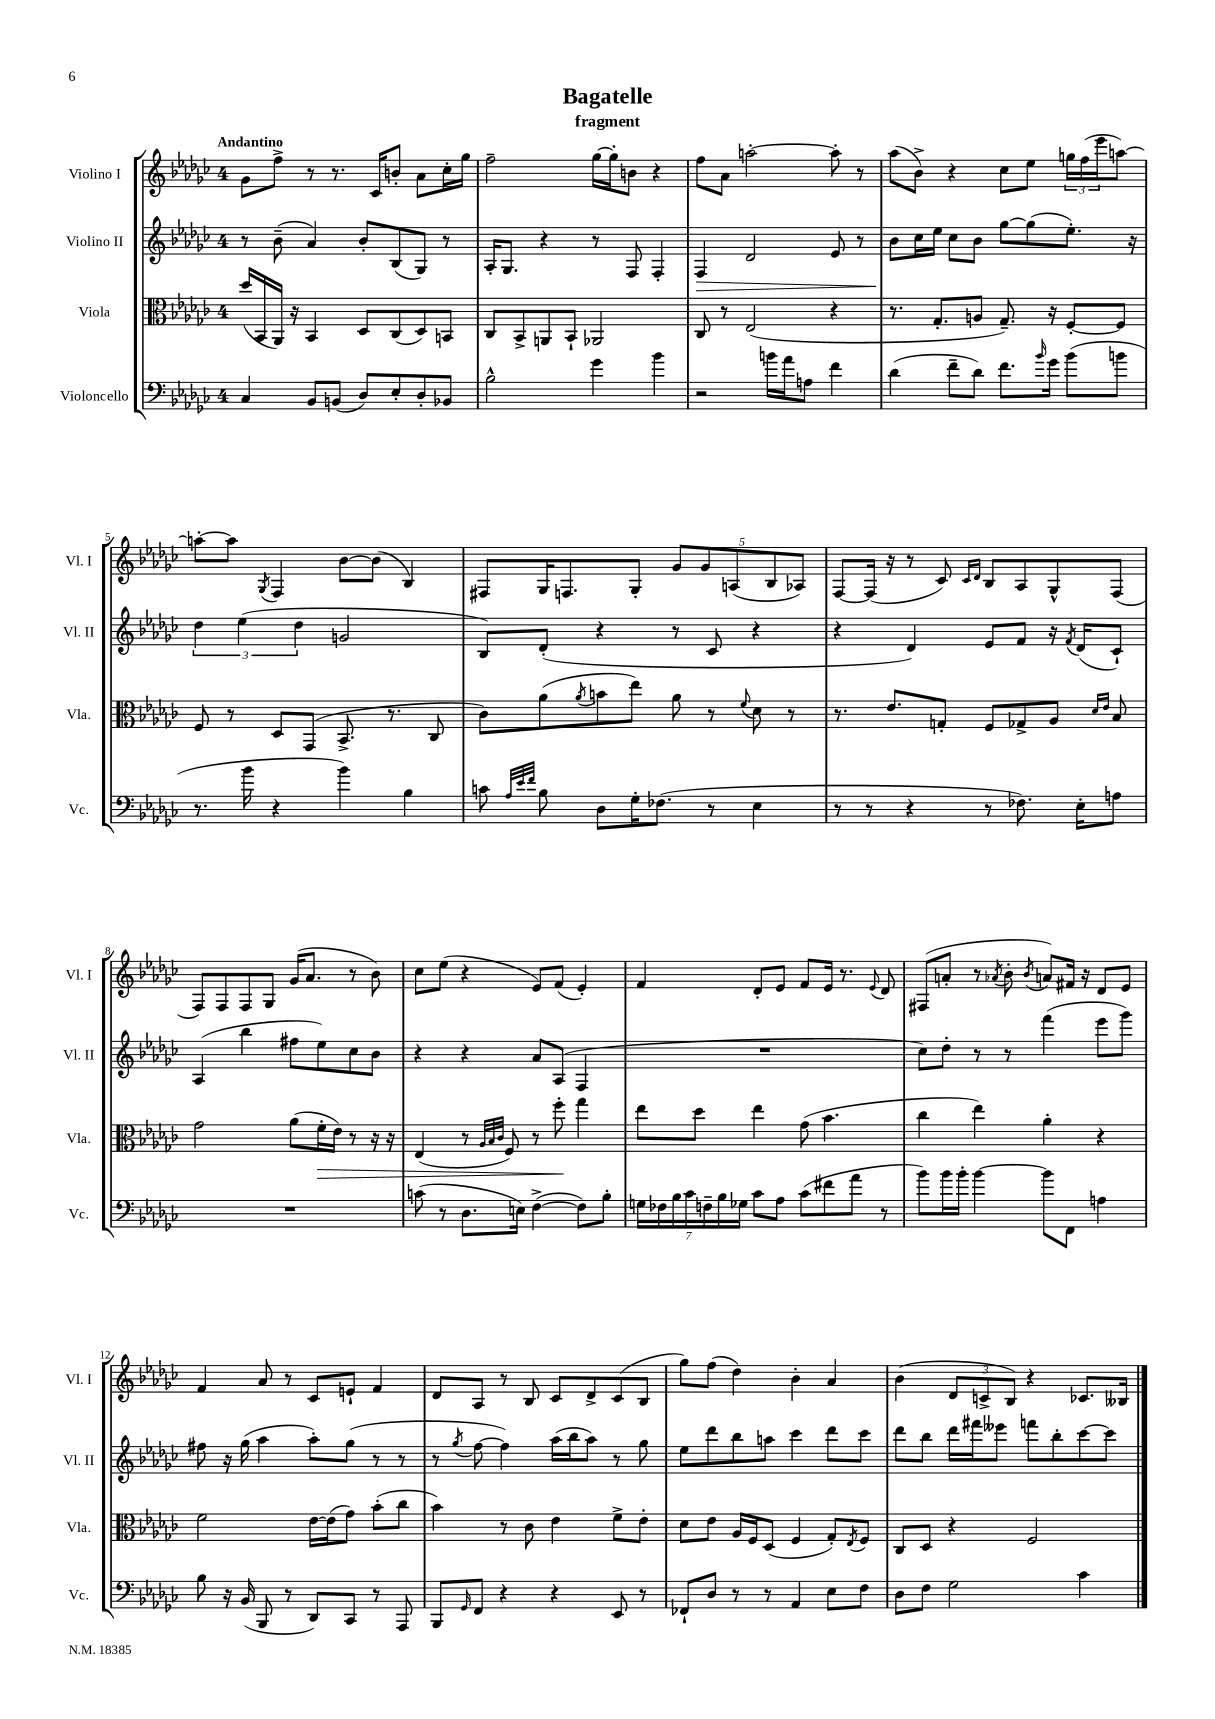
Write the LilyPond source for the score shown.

\header { title = "Bagatelle" subtitle = "fragment" }
<<
\new StaffGroup <<
\new Staff = "s0" \with { instrumentName = "Violino I" shortInstrumentName = "Vl. I" } {
    \clef treble \key ges \major \once \override Staff.TimeSignature.style = #'single-digit \time 4/4 \tempo "Andantino"
    ges'8 f''8-> r8 r8. ces'16 b'8-. aes'8 ces''16-. ges''16 |
    f''2-- ges''16~ ges''16-. b'8 r4 |
    f''8 aes'8 a''2~-. a''8-. r8 |
    aes''8( bes'8->) r4 ces''8 ees''8 \tuplet 3/2 { g''16 f''16( ees'''16 } a''8~) |
    a''8~-. a''8 \acciaccatura { ges8 } f4 bes'8~ bes'8( bes4) |
    fis8 ges16 f8. ges8-. \tuplet 5/4 { ges'8 ges'8 a8( bes8 aes8) } |
    f8~ f16( r16 r8 ces'8) \grace { ces'16 des'16 } bes8 aes8 ges8-^ f8( |
    f8) f8 f8 ges8 ges'16( aes'8. r8 bes'8) |
    ces''8 ees''8( r4 ees'8) f'8( ees'4-.) |
    f'4 des'8-. ees'8 f'8 ees'16 r8. \appoggiatura { ees'8 } des'8 |
    fis8( a'8-. r8 \acciaccatura { aes'8 } bes'8-. \acciaccatura { bes'8 } a'8) fis'16 r16 des'8 ees'8 |
    f'4 aes'8 r8 ces'8 e'8-! f'4 |
    des'8 aes8 r8 bes8 ces'8 des'8-> ces'8( bes8 |
    ges''8) f''8( des''4) bes'4-. aes'4 |
    bes'4( \tuplet 3/2 { des'8 c'8-> bes8) } r4 ces'8. beses16 \bar "|." |
}
\new Staff = "s1" \with { instrumentName = "Violino II" shortInstrumentName = "Vl. II" } {
    \clef treble \key ges \major \once \override Staff.TimeSignature.style = #'single-digit \time 4/4
    r8 bes'8--( aes'4) bes'8-. bes8( ges8) r8 |
    aes16-. ges8. r4 r8 f8 f4-. |
    f4\> des'2 ees'8 r8 |
    bes'8\! ces''16 ees''16 ces''8 bes'8 ges''8~ ges''8( ees''8.-.) r16 |
    \tuplet 3/2 { des''4 ees''4( des''4 } g'2 |
    bes8) des'8-.( r4 r8 ces'8 r4 |
    r4 des'4) ees'8 f'8 r16 \acciaccatura { f'8 } des'16( ces'8-!) |
    aes4( bes''4 fis''8 ees''8) ces''8 bes'8 |
    r4 r4 aes'8 aes8( f4 |
    R1 |
    ces''8) des''8-. r8 r8 f'''4( ees'''8 ges'''8) |
    fis''8 r16 ges''16( aes''4 aes''8-.) ges''8( r8 r8 |
    r8 \acciaccatura { ges''8 } f''8~ f''4) aes''16( bes''16 aes''8) r8 ges''8 |
    ees''8 des'''8 bes''8 a''8 ces'''4 des'''8 ces'''8 |
    des'''8 bes''8 des'''16 fis'''16 eeses'''8 f'''8 bes''8-. ces'''8~ ces'''8 \bar "|." |
}
\new Staff = "s2" \with { instrumentName = "Viola" shortInstrumentName = "Vla." } {
    \clef alto \key ges \major \once \override Staff.TimeSignature.style = #'single-digit \time 4/4
    des''16( bes,16 aes,16) r16 bes,4 des8 ces8( des8) b,8 |
    ces8 bes,8-> a,8 bes,8-! aes,2 |
    ces8 r8 ees2( r4 |
    r8. ges8.-. a8 ges8.--) r16 f8~-. f8 |
    f8 r8 des8 ges,8( bes,8.-> r8. ces8 |
    ces'8) aes'8( \acciaccatura { aes'8 } b'8 ees''8) aes'8 r8 \appoggiatura { f'8 } des'8 r8 |
    r8. ees'8. g8-. f8 ges8-> aes8 \grace { des'16 ees'16 } bes8 |
    ges'2 aes'8( f'16-.\> ees'16) r8 r16 r16 |
    ees4( r8 \grace { aes32 bes32 ces'32 } f8) r8 f''8-.\! ges''4 |
    ees''8 des''8 ees''4 ges'8( bes'4. |
    ces''4 ees''4) aes'4-. r4 |
    f'2 ees'16~ ees'16( ges'8) bes'8-.( ces''8 |
    bes'4) r8 ces'8 ees'4 f'8-> ees'8-. |
    des'8 ees'8 aes16 f16 des8( f4 ges8-.) \acciaccatura { ees8 } f8 |
    ces8 des8 r4 f2 \bar "|." |
}
\new Staff = "s3" \with { instrumentName = "Violoncello" shortInstrumentName = "Vc." } {
    \clef bass \key ges \major \once \override Staff.TimeSignature.style = #'single-digit \time 4/4
    ces4 bes,8 b,8( des8) ees8-. des8-. bes,8 |
    bes2-^ ges'4 bes'4 |
    r2 b'16 aes'16 a8 f'4 |
    des'4( f'8-- des'8) f'8. \grace { bes'16 } ges'16 bes'8( b'8 |
    r8. bes'16 r4 bes'4) bes4 |
    c'8 \grace { aes32 ees'32 f'32 } bes8 des8 ges16-. fes8.( r8 ees4 |
    r8 r8 r4 r8 fes8.) ees16-. a8 |
    R1 |
    c'8( r8 des8. e16) f4~->( f8) bes8-. |
    \tuplet 7/4 { g16 fes16 bes16 ces'16 f16-- bes16 ges16 } ces'8 aes8 ces'8( fis'8 aes'8 r8 |
    bes'8) bes'16 bes'16-. bes'4~ bes'8 f,8 a4 |
    bes8 r16 bes,16( bes,,8 r8 des,8) ces,8 r8 aes,,8 |
    bes,,8 \grace { ges,16 } f,8 r4 r4 ees,8 r8 |
    fes,8-! des8 r8 r8 aes,4 ees8 f8 |
    des8 f8 ges2 ces'4 \bar "|." |
}
>>
>>
